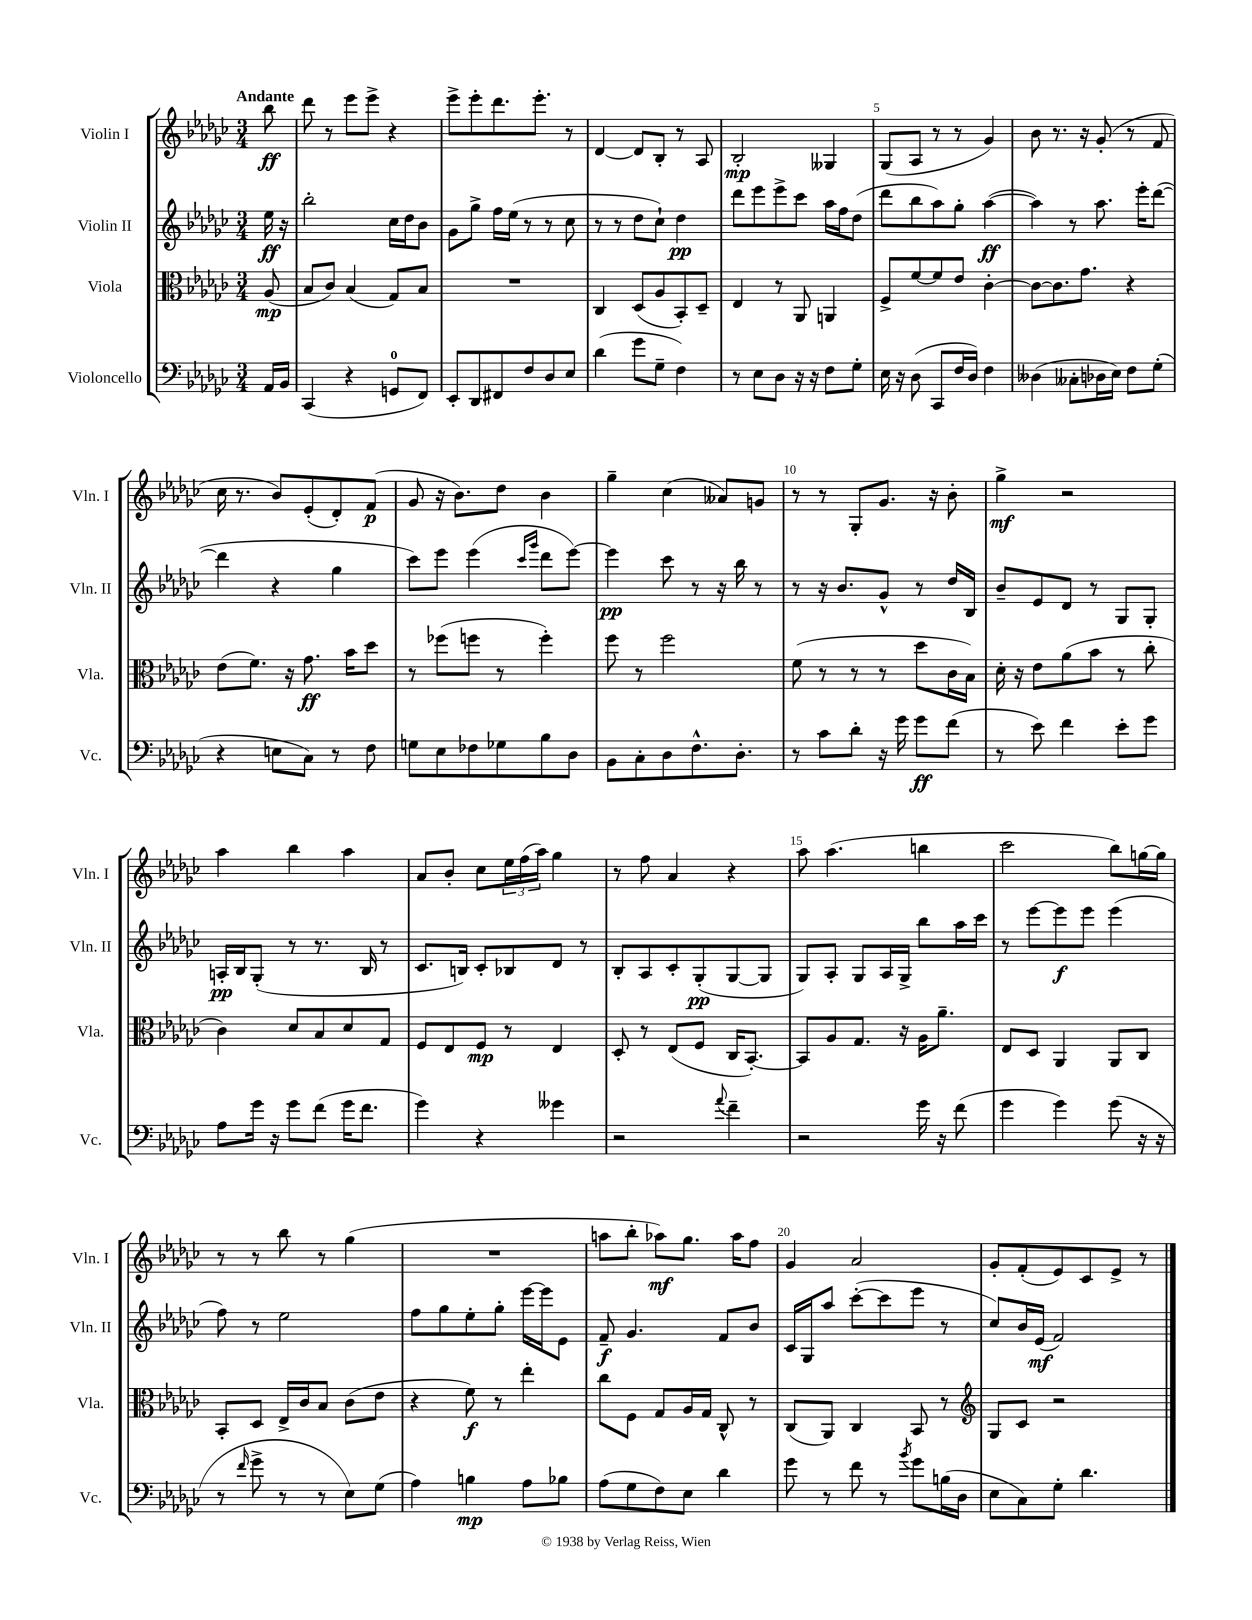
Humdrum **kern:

**kern	**kern	**kern	**kern
*staff4	*staff3	*staff2	*staff1
*clefF4	*clefC3	*clefG2	*clefG2
*k[b-e-a-d-g-c-]	*k[b-e-a-d-g-c-]	*k[b-e-a-d-g-c-]	*k[b-e-a-d-g-c-]
*M3/4	*M3/4	*M3/4	*M3/4
16AA-	(8A-	16ee-	8bb-
16BB-	.	16r	.
=	=	=	=
(4CC-	8B-	2bb-'	8ddd-
.	8c-)	.	8r
4r	(4B-	.	8eee-
.	.	.	8eee-^
8GG	8G-)	16cc-	4r
.	.	16dd-	.
8FF)	8B-	8b-	.
=	=	=	=
8EE-'	2.r	8g-	8eee-^
8DD-	.	8gg-^	8eee-'
8FF#	.	16ff	8.ddd-
.	.	(16ee-	.
8F	.	8r	.
.	.	.	8.eee-'
8D-	.	8r	.
8E-	.	8cc-	8r
=	=	=	=
(4d-	4C-	8r	[4d-
.	.	8r	.
8g-	(8D-	8dd-	8d-]
8G-~	8A-	8cc-`)	8B-'
4F)	8BB-')	4dd-	8r
.	8D-~	.	8A-
=	=	=	=
8r	4E-	8ddd-	2B-'
8E-	.	8eee-	.
8D-	8r	8eee-^	.
16r	8AA-	8ccc-	.
16r	.	.	.
8F	4AA	16aa-	4G--
.	.	16ff	.
8G-'	.	(8dd-	.
=	=	=	=
16E-	8F^	8ddd-	(8G-
16r	.	.	.
(8D-	[8f	8bb-	8A-
8CC-	8f]	8aa-)	8r
16F	8e-	8gg-'	8r
16D-)	.	.	.
4F	[4c-'	([4aa-	4g-)
=	=	=	=
(4D--	8c-_	4aa-])	8b-
.	8.c-]	.	8.r
8C--'	.	8r	.
.	8.g-	.	16r
16D-	.	8.aa-	(8g-'
16E-)	.	.	.
8F	4r	.	8r
.	.	16eee-'	.
(8G-'	.	([8ddd-	8f
=	=	=	=
4r	(8e-	4ddd-]	16cc-
.	.	.	8.r
.	8.f)	.	.
8E	.	4r	8b-)
.	16r	.	.
8C-)	8.g-	.	(8e-'
8r	.	4gg-	8d-')
.	16b-	.	.
8F	8dd-	.	(8f
=	=	=	=
8G	8r	8ccc-)	8g-
8E-	(8ff-	8eee-	16r
.	.	.	8.b-)
8F-	8ff	(4eee-	.
8G-	8r	.	8dd-
.	.	16qqccc-	.
.	.	16qqggg-	.
8B-	4ff')	8ddd-	4b-
8D-	.	[8eee-)	.
=	=	=	=
8BB-	8ff	4eee-]	4gg-~
8C-'	8r	.	.
8D-	2ff	8ccc-	(4cc-
8.F^^	.	8r	.
.	.	16r	8a--)
8.D-'	.	16bb-	.
.	.	8r	8g
=	=	=	=
8r	(8f	8r	8r
8c-	8r	16r	8r
.	.	8.b-	.
8d-'	8r	.	8G-'
16r	8r	8g-^^	8.g-
16g-	.	.	.
8g-	8dd-	8r	.
.	.	.	16r
(8f	16c-	16dd-	8b-'
.	16B-)	16B-	.
=	=	=	=
8r	16d-'	8b-~	4gg-^
.	16r	.	.
8e-)	8e-	8e-	.
4f	(8a-	8d-	2r
.	8b-	8r	.
8e-'	8r	8G-	.
8g-	8cc-'	8G-'	.
=	=	=	=
8A-	4c-)	16A'	4aa-
.	.	16B-	.
16g-	.	(8G-'	.
16r	.	.	.
8g-	8d-	8r	4bb-
(8f	8B-	8.r	.
16g-	8d-	.	4aa-
8.f	.	16B-	.
.	8G-	8r	.
=	=	=	=
4g-)	8F	8.c-	8a-
.	8E-	.	8b-'
.	.	16B)	.
4r	8F	8c-'	8cc-
.	8r	8B-	24ee-
.	.	.	(24ff
.	.	.	24aa-)
4g--	4E-	8d-	4gg-
.	.	8r	.
=	=	=	=
2r	8D-'	8B-'	8r
.	8r	8A-	8ff
.	(8E-	8c-'	4a-
.	8F	(8G-'	.
8qqa-	.	.	.
4f~	16C-	[8G-	4r
.	[8.BB-')	.	.
.	.	8G-]	.
=	=	=	=
2r	8BB-]	8G-)	8aa-
.	8A-	8A-'	(4.aa-
.	8.G-	8G-	.
.	.	16A-	.
.	16r	16G-^	.
16g-	16A-	8bb-	4bb
16r	8.a-~	.	.
(8f	.	16aa-	.
.	.	16ccc-	.
=	=	=	=
4g-	8E-	8r	2ccc-
.	8D-	[8eee-	.
4g-)	4AA-	8eee-]	.
.	.	8eee-	.
(8g-	8AA-	(4eee-	8bb-)
16r	8C-	.	[16gg
16r	.	.	16gg]
=	=	=	=
8r	8BB-'	8ff)	8r
16qqf	.	.	.
8g-^	8D-	8r	8r
8r	16E-^	2ee-	8bb-
.	16c-	.	.
8r	8B-	.	8r
8E-)	(8c-	.	(4gg-
(8G-	8e-	.	.
=	=	=	=
4A-)	4r	8ff	2.r
.	.	8gg-	.
4B	8f)	8ee-'	.
.	8r	8gg-'	.
8A-	4ee-'	[16eee-	.
.	.	16eee-]	.
8B-	.	8e-	.
=	=	=	=
(8A-	8cc-	8f~	8aa
8G-	8F	4.g-	8bb-'
8F)	8G-	.	8aa-)
8E-	16A-	.	8.gg-
.	16G-	.	.
4d-	8C-^^	8f	.
.	.	.	16aa-
.	8r	8b-	8ff
=	=	=	=
8g-	(8C-	16c-	4g-
.	.	16G-	.
8r	8AA-)	8aa-	.
8f	4C-	([8ccc-'	2a-
8r	.	8ccc-]	.
8qb-	.	.	.
8g-	8BB-	8eee-	.
(16B	8r	8r	.
16D-	.	.	.
=	=	=	=
*	*clefG2	*	*
8E-	8G-	8cc-)	8g-'
8C-)	8c-	16b-	(8f'
.	.	(16e-	.
8G-'	2r	2f)	8e-)
4.d-	.	.	8c-
.	.	.	8e-^
.	.	.	8r
==	==	==	==
*-	*-	*-	*-
